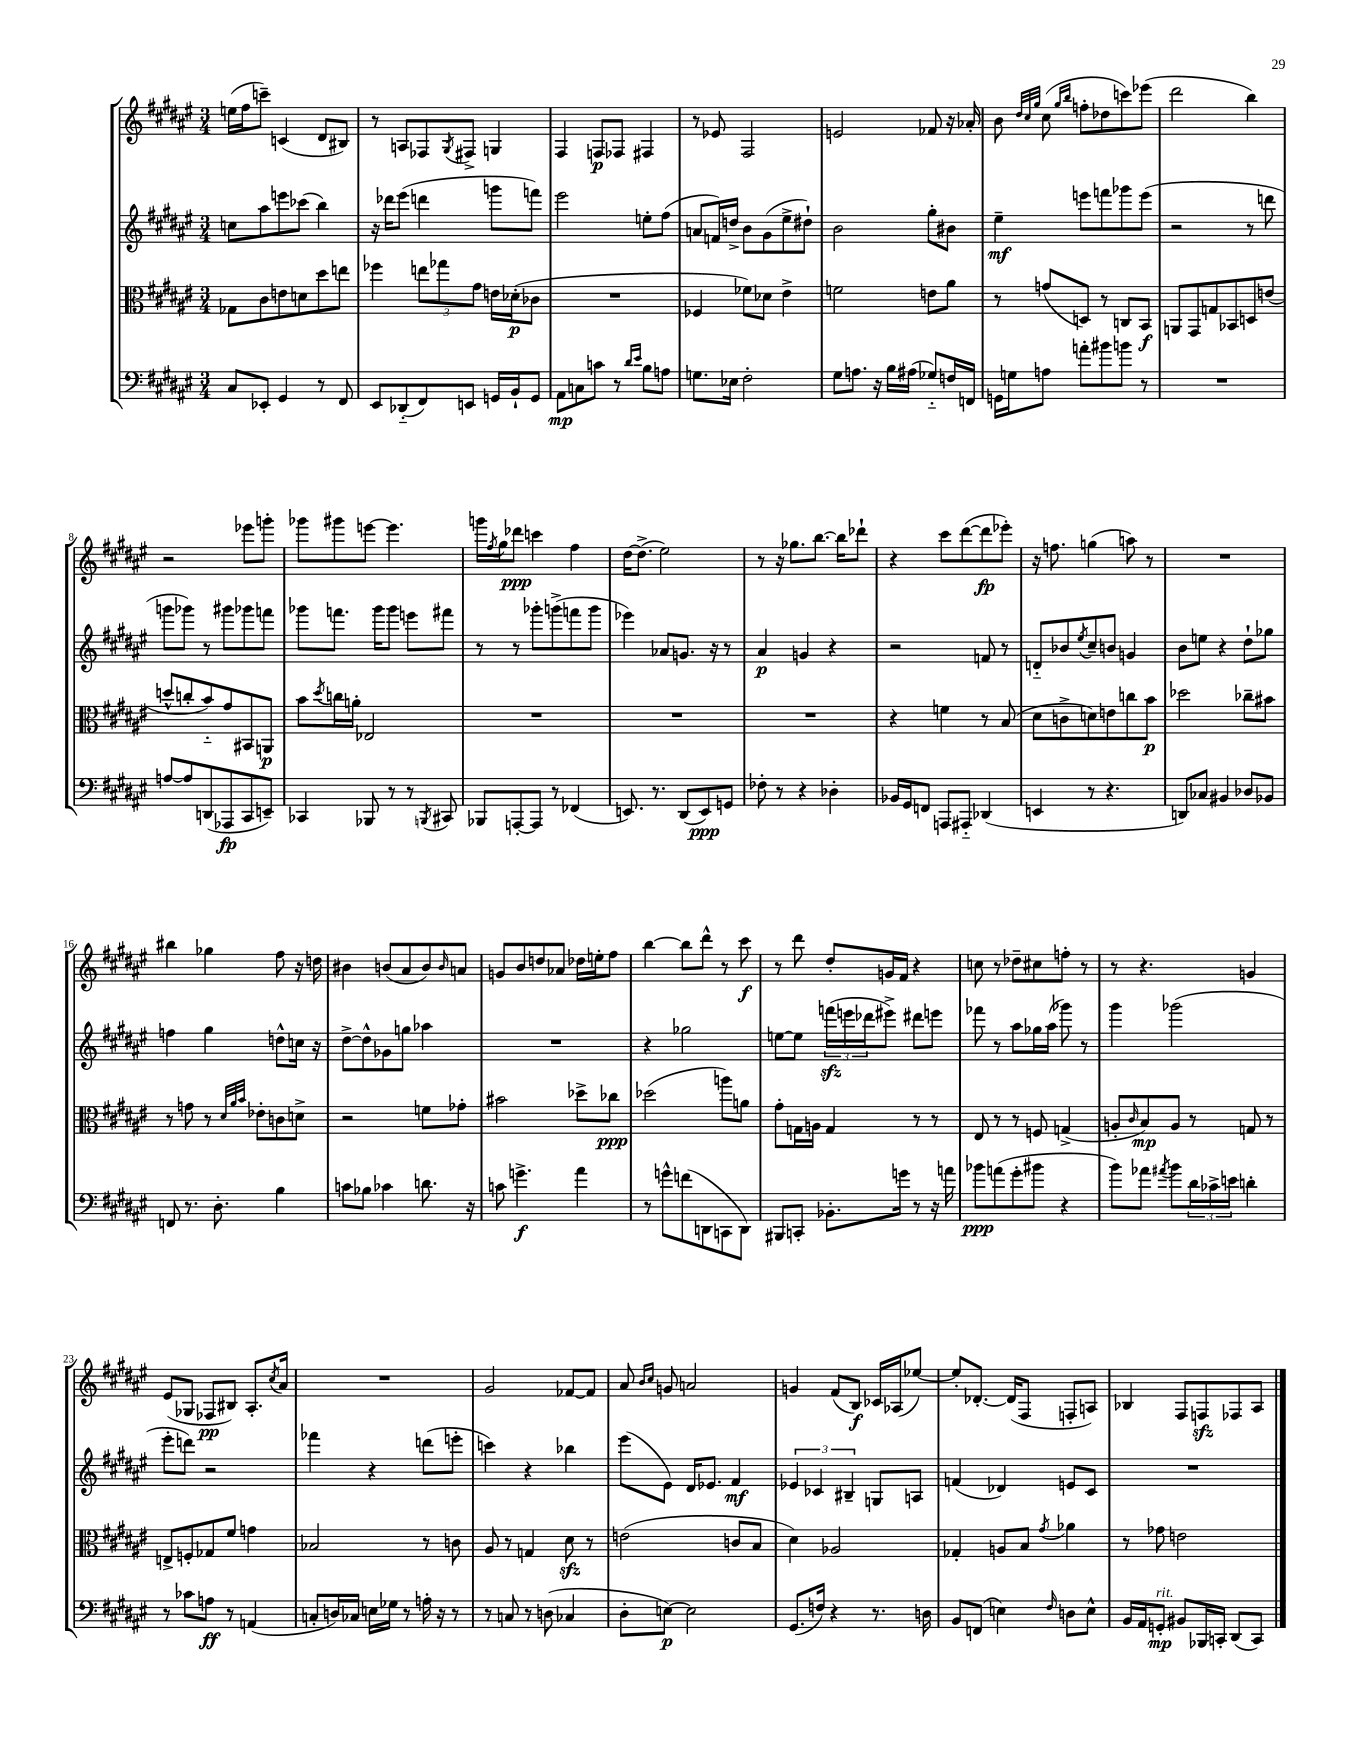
<<
\new StaffGroup <<
\new Staff = "s0" {
    \clef treble \key fis \major \numericTimeSignature \time 3/4
    e''16( fis''16 c'''8--) c'4( dis'8 bis8) |
    r8 a8 fes8 \acciaccatura { gis8 } fis8-> g4 |
    fis4 f8\p fes8 fis4 |
    r8 ees'8 fis2 |
    e'2 fes'8 r16 aes'16-. |
    b'8 \grace { dis''32 cis''32 gis''32 } cis''8( \grace { gis''16 b''16 } f''8-. des''8 c'''8) ees'''8( |
    dis'''2 b''4) |
    r2 ees'''8 g'''8-. |
    ges'''8 gis'''8 e'''8~ e'''4. |
    g'''16 \acciaccatura { fis''8 } gis''16 des'''8\ppp c'''4 fis''4 |
    dis''16~ dis''8.->( eis''2) |
    r8 r16 ges''8. b''8.~ b''16 des'''8-! |
    r4 cis'''8 dis'''8~( dis'''8\fp ees'''8-.) |
    r16 f''8. g''4( a''8) r8 |
    R2. |
    bis''4 ges''4 fis''8 r16 d''16 |
    bis'4 b'8( ais'8 b'8) \grace { b'16 } a'8 |
    g'8 b'8 d''8 aes'8 des''16 e''16-. fis''8 |
    b''4~ b''8 dis'''8-^ r8 cis'''8\f |
    r8 dis'''8 dis''8-. g'16 fis'16 r4 |
    c''8 r8 des''8-- cis''8 f''8-. r8 |
    r8 r4. g'4 |
    eis'8( ges8 fes8\pp bis8) ais8.-. \acciaccatura { cis''8 } ais'16 |
    R2. |
    gis'2 fes'8~ fes'8 |
    ais'8 \grace { b'16 cis''16 } g'8 a'2 |
    g'4 fis'8( b8\f) ces'16 aes16( ees''8~) |
    ees''8-. des'8.~-. des'16( fis8 f8-. a8) |
    bes4 fis8 f8\sfz fes8 ais8 \bar "|." |
}
\new Staff = "s1" {
    \clef treble \key fis \major \numericTimeSignature \time 3/4
    c''8 ais''8 e'''8 ces'''8( b''4) |
    r16 des'''16 eis'''8( d'''4 g'''8 f'''8) |
    eis'''2 e''8-. fis''8( |
    a'8 f'16) d''16-> b'8 gis'8( eis''8-> dis''8-!) |
    b'2 gis''8-. bis'8 |
    eis''4--\mf e'''8 f'''8 ges'''8 e'''8( |
    r2 r8 d'''8 |
    g'''8 ges'''8) r8 gis'''8 ges'''8 f'''8 |
    ges'''8 f'''8. ges'''16 ges'''8 e'''8 fis'''8 |
    r8 r8 ges'''8-. g'''8->( f'''8 g'''8 |
    ees'''4) aes'8 g'8. r16 r8 |
    ais'4\p g'4 r4 |
    r2 f'8 r8 |
    d'8-_ bes'8 \acciaccatura { eis''8 } cis''8-- b'8 g'4 |
    b'8 e''8 r4 dis''8-! ges''8 |
    f''4 gis''4 d''8-^ c''16 r16 |
    dis''8~-> dis''8-^ ges'8 g''8 aes''4 |
    R2. |
    r4 ges''2 |
    e''8~ e''8 \tuplet 3/2 { f'''16\sfz( e'''16 des'''16 } eis'''8->) dis'''8 e'''8 |
    fes'''8 r8 ais''8 ges''16 ais''16( ges'''8) r8 |
    gis'''4 ges'''2( |
    eis'''8-. d'''8) r2 |
    fes'''4 r4 d'''8( e'''8-. |
    c'''4) r4 bes''4 |
    eis'''8( eis'8) dis'16 ees'8. fis'4\mf |
    \tuplet 3/2 { ees'4 ces'4 bis4-- } g8 a8 |
    f'4( des'4) e'8 cis'8 |
    R2. \bar "|." |
}
\new Staff = "s2" {
    \clef alto \key fis \major \numericTimeSignature \time 3/4
    ges8 cis'8 e'8 d'8 dis''8 e''8 |
    fes''4 \tuplet 3/2 { e''8 ges''8 gis'8 } e'16 des'16-.\p( ces'8 |
    R2. |
    fes4 fes'8) des'8 eis'4-> |
    f'2 e'8 ais'8 |
    r8 g'8( d8) r8 c8 b,8\f |
    a,8 gis,8 g8 bes,8 d8 e'8( |
    d''8-^ c''8-. b'8-_) gis'8 bis,8 a,8\p |
    b'8 \acciaccatura { dis''8 } c''16 a'16-. ees2 |
    R2. |
    R2. |
    R2. |
    r4 f'4 r8 b8( |
    dis'8 c'8-> d'8) e'8 c''8 b'8\p |
    des''2 ces''8-- bis'8 |
    r8 g'8 r8 \grace { dis'32 ais'32 b'32 } ees'8-. c'8 d'8-> |
    r2 f'8 ges'8-. |
    bis'2 des''8-> ces''8\ppp |
    des''2( a''8) a'8 |
    gis'8-. g16 a16 g4 r8 r8 |
    eis8 r8 r8 f8 g4->( |
    a8-. \grace { cis'16 } b8\mp) a8 r8 g8 r8 |
    e8-> f8-. ges8 fis'8 g'4 |
    bes2 r8 c'8 |
    ais8 r8 g4 dis'8\sfz r8 |
    e'2( c'8 b8 |
    dis'4) aes2 |
    ges4-. a8 b8 \acciaccatura { gis'8 } aes'4 |
    r8 ges'8 e'2 \bar "|." |
}
\new Staff = "s3" {
    \clef bass \key fis \major \numericTimeSignature \time 3/4
    cis8 ees,8-. gis,4 r8 fis,8 |
    eis,8 des,8-_( fis,8) e,8 g,16 b,16-! g,8 |
    ais,8\mp c8 c'8 r8 \grace { dis'16 eis'16 } b8 a8 |
    g8. ees16 fis2-. |
    gis8 a8. r16 b16 ais16( ges8-_) f16 f,16 |
    g,16 g16 a8 a'8-. bis'8 b'8 r8 |
    R2. |
    a8~ a8 d,8( aes,,8\fp cis,8 e,8--) |
    ces,4 bes,,8 r8 r8 \acciaccatura { b,,8 } cis,8 |
    bes,,8 a,,8~-. a,,8 r8 fes,4( |
    e,8.) r8. dis,8( e,8\ppp) g,8 |
    fes8-. r8 r4 des4-. |
    bes,16 gis,16 f,8 a,,8 ais,,8-_ des,4( |
    e,4 r8 r4. |
    d,8) ces8 bis,4 des8 bes,8 |
    f,8 r8. dis8.-. b4 |
    c'8 bes8 ces'4 d'8. r16 |
    c'8 g'4.->\f ais'4 |
    r8 g'8-^ f'8( d,8 c,8 d,8) |
    bis,,8 c,8-. bes,8.-. g'16 r8 r16 a'16 |
    bes'8\ppp a'8( gis'8-. bis'8 r4 |
    b'8) aes'8 \acciaccatura { ais'8 } b'8 \tuplet 3/2 { dis'16 ces'16-> e'16 } d'4-. |
    r8 ces'8 a8\ff r8 a,4( |
    c8-. d16) ces16 e16 ges16 r8 a16-. r16 r8 |
    r8 c8 r8 d8( ces4 |
    dis8-. e8~\p) e2 |
    gis,8.( f16) r4 r8. d16 |
    b,8 f,8( e4) \grace { fis16 } d8 e8-^ |
    b,16 ais,16 g,8-.\mp^\markup { \italic "rit." } bis,8 bes,,16 c,16-. dis,8( c,8) \bar "|." |
}
>>
>>
